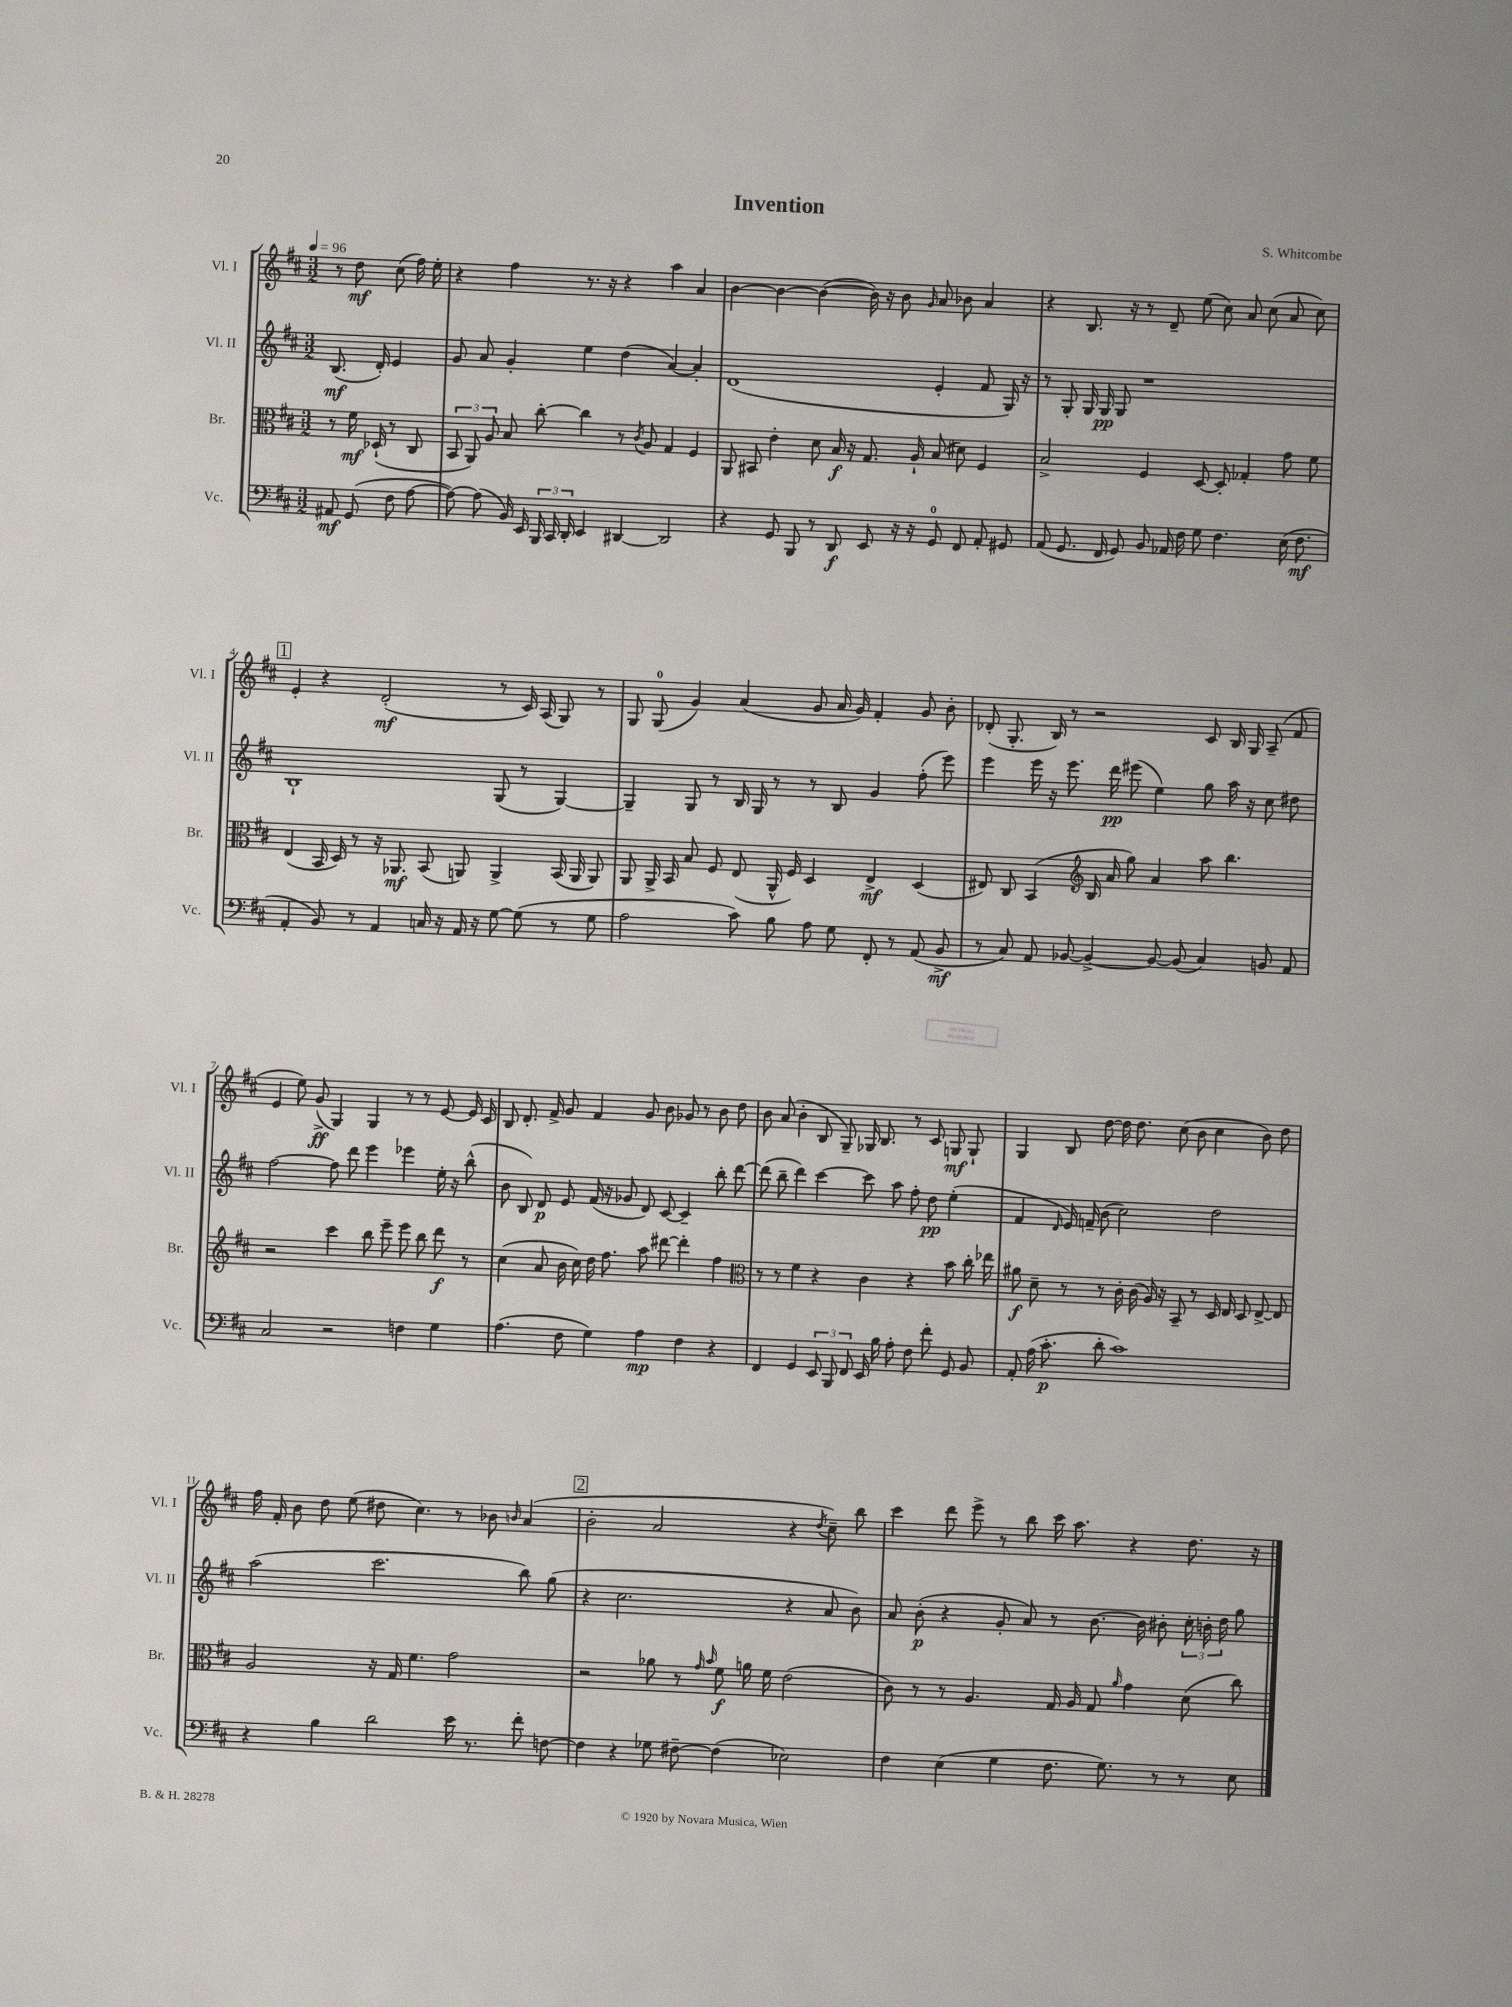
\header { title = "Invention" composer = "S. Whitcombe" }
<<
\new StaffGroup <<
\new Staff = "s0" \with { instrumentName = "Vl. I" shortInstrumentName = "Vl. I" } {
    \clef treble \key d \major \numericTimeSignature \time 3/2 \partial 2 \tempo 4 = 96
    \autoBeamOff r8 d''8\mf cis''8( fis''16) e''16-. |
    r4 fis''4 r8. r16 r4 a''4 a'4 |
    b'4~ b'4~ b'4~( b'16) r16 b'8 \grace { g'16 } a'8 bes'8 a'4 |
    r4 b8. r16 r8 d'8-- e''8( cis''8) a'8 cis''8( a'8 cis''8) |
    \mark \markup { \box "1" } e'4-. r4 d'2-.\mf( r8 cis'16) a16( g8) r8 |
    g8 g8-0( g'4) a'4( g'8 a'16 g'16) fis'4-. g'8 b'8-. |
    des'8-.( g8.-. b16) r8 r2 cis'8 b16 g16 a8--( fis'8 |
    e'4 e''8) g'8->\ff( g4) g4 r8 r8 e'8~ e'16 cis'16 |
    b8 d'8.-. fis'16-> g'8 fis'4 g'8 b'8 ges'8 r8 b'8 d''8 |
    b'8 a'8( b'4-. b8 g8--) ges16 b8. r8 cis'8 g8\mf g8-! |
    g4 b8 d''8~ d''16 d''8. cis''8( b'8 cis''4 b'8) d''8 |
    fis''16 fis'16-. b'8 d''8 e''8( dis''8 cis''4.) r8 bes'8 \grace { b'16 } a'4( |
    \mark \markup { \box "2" } b'2-. a'2 r4 \acciaccatura { d''8 } cis''8--) b''8 |
    cis'''4 d'''8 e'''8-> r8 b''8 cis'''16 a''8. r4 d''8. r16 \bar "|." |
}
\new Staff = "s1" \with { instrumentName = "Vl. II" shortInstrumentName = "Vl. II" } {
    \clef treble \key d \major \numericTimeSignature \time 3/2 \partial 2
    \autoBeamOff b8.\mf( d'16-.) e'4 |
    g'8 a'8 g'4-. e''4 d''4( a'4~) a'4-. |
    d'1( e'4-. fis'8 g16) r16 |
    r8 g8-. g16 g16\pp g8 r1 |
    \mark \markup { \box "1" } b1-! g8( r8 g4~) |
    g4-- g8 r8 b16 g16 r8 r8 b8 g'4 fis''8-.( e'''8) |
    e'''4 e'''16 r16 e'''8. d'''16\pp eis'''8( e''4) g''8 a''16 r16 cis''8 dis''8 |
    fis''2~ fis''8 d'''8 e'''4 ees'''4 e''16-. r16 b''8-^( |
    b'8 b8) d'8\p e'8 fis'16( r16 ges'8 d'8) cis'8~ cis'4-- b''8-. d'''8~ |
    d'''8( b''8-- d'''4) cis'''4~ cis'''8 a''8 fis''8-. d''8\pp e''4-.( |
    fis'4 \grace { d'16 } e'16) f'16-- b'8( cis''2) d''2 |
    a''2( cis'''2. b''8) g''8( |
    \mark \markup { \box "2" } r4 cis''2. r4 a'8 b'8) |
    a'8 b'8-.\p( r4 g'8-. a'8) r8 b'8.~ b'16 bis'8-. \tuplet 3/2 { cis''16-. b'16-. d''16 } g''8 \bar "|." |
}
\new Staff = "s2" \with { instrumentName = "Br." shortInstrumentName = "Br." } {
    \clef alto \key d \major \numericTimeSignature \time 3/2 \partial 2
    \autoBeamOff r8 fis'16\mf des16-!( r8 cis8 |
    \tuplet 3/2 { b,8 a,8) a8 } b8 cis''8~-. cis''4 r8 \acciaccatura { cis'8 } a8 g4 fis4 |
    a,8 bis,8 e'4-. d'8 b16\f r16 g8. a16-! b8( dis'8) fis4 |
    b2-> fis4 d8~ d8-. ges4-. g'8 fis'8 |
    \mark \markup { \box "1" } e4( b,16 d16) r8 r16 aes,8.\mf b,8( a,8) a,4-> b,16( a,16 a,8) |
    a,8 a,16-> b,16 b8 fis8 e8( a,16-^ fis16) d4 e4->\mf d4( |
    eis8) cis8 b,4( \clef treble b16 a'16 g''8) a'4 a''8 b''4. |
    r2 cis'''4 b''8 e'''8-- e'''8 b''8 d'''8\f r8 |
    cis''4( a'8 b'16 cis''16) d''16 fis''8. a''8 dis'''8~ dis'''4-. fis''4 |
    \clef alto r8 r8 fis'4 r4 cis'4 r4 b'8 cis''16-. ees''16 |
    ais'8\f d'8-- r8 r8 cis'16-. cis'16( a16) r16 b,8-- r8 d16 e16 d8 e8~-> e8 |
    a2 r16 g16 fis'4. g'2 |
    \mark \markup { \box "2" } r2 aes'8 r8 \grace { g'16 b'16 } fis'8\f a'16 fis'16 e'2( |
    cis'8) r8 r8 a4. g16 a16 g8 \grace { a'16 } g'4 d'8( cis''8) \bar "|." |
}
\new Staff = "s3" \with { instrumentName = "Vc." shortInstrumentName = "Vc." } {
    \clef bass \key d \major \numericTimeSignature \time 3/2 \partial 2
    \autoBeamOff ais,8\mf g,8( fis8 a8~ |
    a8~) a8( b,16) e,16 \tuplet 3/2 { b,,16 cis,16 d,16-. } e,4 dis,4~ dis,2 |
    r4 g,8 b,,8 r8 d,8\f e,8 r16 r16 g,8-0 fis,8 a,8-. gis,8 |
    a,8( g,8. fis,16 g,8) b,8 aes,16 fis16 g8 fis4. e16( fis8.\mf |
    \mark \markup { \box "1" } a,4-. b,8) r8 a,4 c16 r16 a,16 r16 g8~ g8( r8 g8 |
    a2 cis'8) b8 a8 g8 fis,8-. r8 a,8( b,8->\mf |
    r8 cis8) a,8 bes,8~ bes,4~-> bes,8~ bes,8( cis4) b,8 a,8 |
    cis2 r2 f4 g4 |
    a4.( fis8 g4) a4\mp fis4 r4 |
    fis,4 g,4 \tuplet 3/2 { e,8 b,,8 fis,8 } e,16 b16 a8-. fis8 fis'8-. g,8 b,8 |
    a,8-. a16( cis'8.-.\p d'8-. cis'1) |
    r4 b4 d'2 e'16 r8. fis'8-. f8~ |
    \mark \markup { \box "2" } f4 r4 ges8 fis8~-- fis4( ees2) |
    fis4 e4( g4 fis8. g8.) r8 r8 e8 \bar "|." |
}
>>
>>
